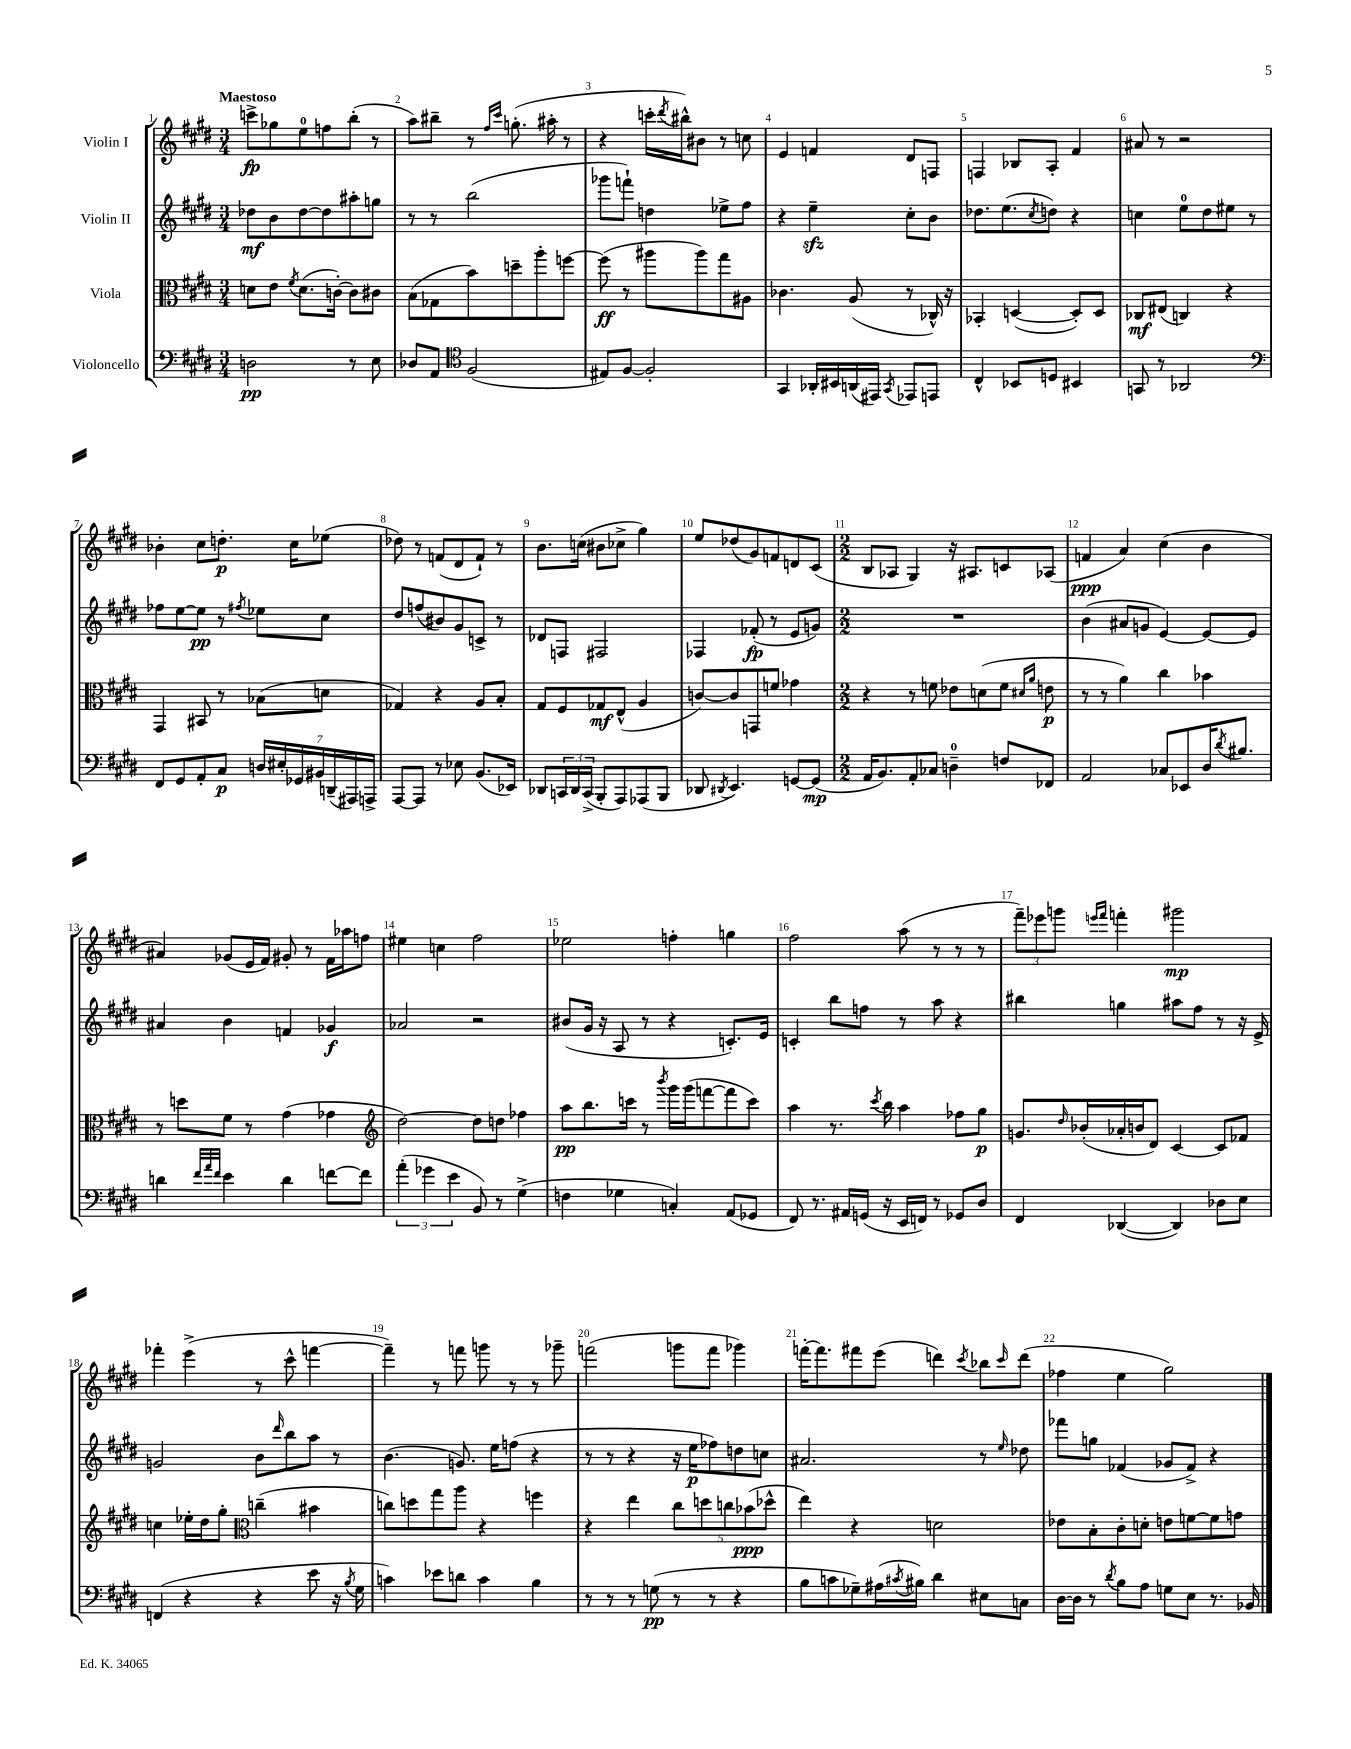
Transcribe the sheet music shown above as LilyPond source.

<<
\new StaffGroup <<
\new Staff = "s0" \with { instrumentName = "Violin I" } {
    \clef treble \key e \major \numericTimeSignature \time 3/4 \tempo "Maestoso"
    c'''8->\fp ges''8 e''8-0 f''8 b''8-.( r8 |
    a''8) bis''8-- r8 \grace { fis''16 cis'''16 } g''8.-.( ais''16-. r8 |
    r4 c'''16-. \acciaccatura { dis'''8 } bis''16-^) bis'8 r8 c''8 |
    e'4 f'4 dis'8 f8 |
    f4 bes8 a8-. fis'4 |
    ais'8 r8 r2 |
    bes'4-. cis''8 d''8.-.\p cis''16 ees''8( |
    des''8) r8 f'8( dis'8 f'8-!) r8 |
    b'8. c''16( bis'8 ces''8-> gis''4) |
    e''8 des''8( gis'8) f'8 d'8 cis'8( |
    \numericTimeSignature \time 2/2 b8 aes8 gis4) r16 ais8. c'8 aes8( |
    f'4\ppp a'4) cis''4( b'4 |
    ais'4) ges'8( e'16 fis'16) gis'8-. r8 fis'16 aes''16 f''8 |
    eis''4 c''4 fis''2 |
    ees''2 f''4-. g''4 |
    fis''2 a''8( r8 r8 r8 |
    \tuplet 3/2 { fis'''8--) ees'''8 g'''8 } \grace { e'''16 fis'''16 } f'''4-. gis'''2\mp |
    fes'''4-. e'''4->( r8 cis'''8-^ f'''4~ |
    f'''4--) r8 f'''8 g'''8 r8 r8 ges'''8-- |
    f'''2( g'''8 f'''8 ges'''4) |
    f'''16~-. f'''8. fis'''8 e'''8( d'''4) \acciaccatura { cis'''8 } bes''8 \grace { cis'''16 } d'''8( |
    fes''4 e''4 gis''2) \bar "|." |
}
\new Staff = "s1" \with { instrumentName = "Violin II" } {
    \clef treble \key e \major \numericTimeSignature \time 3/4
    des''8\mf b'8 des''8~ des''8 ais''8-. g''8 |
    r8 r8 b''2( |
    ges'''8 f'''8-!) d''4 ees''8-> fis''8 |
    r4 e''4--\sfz cis''8-. b'8 |
    des''8. e''8.( \acciaccatura { cis''8 } d''8) r4 |
    c''4 e''8-0 dis''8 eis''8 r8 |
    fes''8 e''8~ e''8\pp r8 \acciaccatura { fis''8 } ees''8 cis''8 |
    dis''8 f''8( bis'8) gis'8 c'8-> r8 |
    des'8 f8 fis2 |
    fes4 fes'8-.\fp( r8 e'8 g'8) |
    \numericTimeSignature \time 2/2 R1 |
    b'4( ais'8 g'8 e'4~) e'8~ e'8 |
    ais'4 b'4 f'4 ges'4\f |
    aes'2 r2 |
    bis'8( gis'16 r16 a8 r8 r4 c'8.-.) e'16 |
    c'4-. b''8 f''8 r8 a''8 r4 |
    bis''4 g''4 ais''8 fis''8 r8 r16 e'16-> |
    g'2 b'8 \grace { dis'''16 } b''8 a''8 r8 |
    b'4.( g'8.) e''16 f''8( r4 |
    r8 r8 r4 r16 e''16\p fes''8) d''8 c''8 |
    ais'2. r8 \grace { e''16 } des''8 |
    fes'''8 g''8 fes'4( ges'8 fes'8->) r4 \bar "|." |
}
\new Staff = "s2" \with { instrumentName = "Viola" } {
    \clef alto \key e \major \numericTimeSignature \time 3/4
    d'8 e'8 \acciaccatura { fis'8 } d'8.( c'16~-.) c'8 cis'8 |
    b8( ges8 b'8) d''8-- a''8-. f''8~ |
    f''8\ff( r8 ais''8 ais''8) gis''8 ais8 |
    ces'4. a8( r8 ces16-^) r16 |
    bes,4-. d4~( d8-.) d8 |
    ces8\mf eis8( c4) r4 |
    gis,4 bis,8 r8 bes8( d'8 |
    ges4) r4 a8 b8-. |
    gis8 fis8 ges8\mf e8-^( a4 |
    c'8~) c'8 g,8 f'8 ges'4 |
    \numericTimeSignature \time 2/2 r4 r8 f'8 ees'8 d'8( f'8 \grace { dis'16 a'16 } e'8\p |
    r8 r8 a'4) cis''4 bes'4 |
    r8 d''8 fis'8 r8 gis'4( ges'4 |
    \clef treble dis''2~) dis''8 d''8 fes''4 |
    a''8\pp b''8. c'''16 r8 \acciaccatura { b'''8 } gis'''16 gis'''16( f'''8~ f'''8 c'''8) |
    a''4 r8. \acciaccatura { cis'''8 } b''16 a''4 fes''8 gis''8\p |
    g'8. \grace { dis''16 } bes'16-.( aes'16-. b'16 dis'8) cis'4~ cis'8 fes'8 |
    c''4 ees''16-. dis''16 gis''8-. \clef alto c''4--( bis'4 |
    c''8) d''8 gis''8 a''8 r4 f''4 |
    r4 e''4 \tuplet 5/4 { cis''8 d''8 c''8 bes'8\ppp( des''8-^ } |
    e''4) r4 d'2 |
    ees'8 b8-. cis'8-. d'8-. e'8 f'8~ f'8 g'8 \bar "|." |
}
\new Staff = "s3" \with { instrumentName = "Violoncello" } {
    \clef bass \key e \major \numericTimeSignature \time 3/4
    d2\pp r8 e8 |
    des8 a,8 \clef tenor fis2( |
    eis8) fis8~ fis2-. |
    gis,4 aes,16-. bis,16 a,16( eis,16) \acciaccatura { gis,8 } ees,8 e,8 |
    cis4-^ bes,8 d8 bis,4 |
    g,8 r8 aes,2 |
    \clef bass fis,8 gis,8 a,8-. cis8\p \tuplet 7/4 { d16 eis16-. ges,16 bis,16 d,16--( ais,,16) a,,16-> } |
    a,,8~ a,,8 r8 ees8 b,8.( ees,16) |
    des,8 \tuplet 3/2 { c,16 des,16 c,16->( } b,,8-. a,,8) aes,,8( b,,8 |
    des,8 \acciaccatura { dis,8 } e,4.) g,8~ g,8\mp( |
    \numericTimeSignature \time 2/2 a,16 b,8.) a,8-. ces8 d4-0-- f8 fes,8 |
    a,2 ces8 ees,8 dis16 \acciaccatura { dis'8 } bis8. |
    d'4 \grace { fis'32 a'32 fis'32 } e'4 d'4 f'8~ f'8 |
    \tuplet 3/2 { a'4-.( ges'4 e'4 } b,8) r8 gis4->( |
    f4 ges4 c4-.) a,8( ges,8 |
    fis,8) r8. ais,16 g,16( r16 e,16 f,16) r8 ges,8 dis8 |
    fis,4 des,4~( des,4) des8 e8 |
    f,4( r4 r4 e'8 r16 \acciaccatura { b8 } gis16 |
    c'4) ees'8 d'8 c'4 b4 |
    r8 r8 r8 g8\pp( r8 r8 r4 |
    b8 c'8 ges8--) ais16( \acciaccatura { cis'8 } bis16) dis'4 eis8 c8 |
    dis16~ dis16 r8 \acciaccatura { dis'8 } b8 a8 g8 e8 r8. bes,16 \bar "|." |
}
>>
>>
\layout { \context { \Score \override BarNumber.break-visibility = ##(#f #t #t) barNumberVisibility = #all-bar-numbers-visible } }
